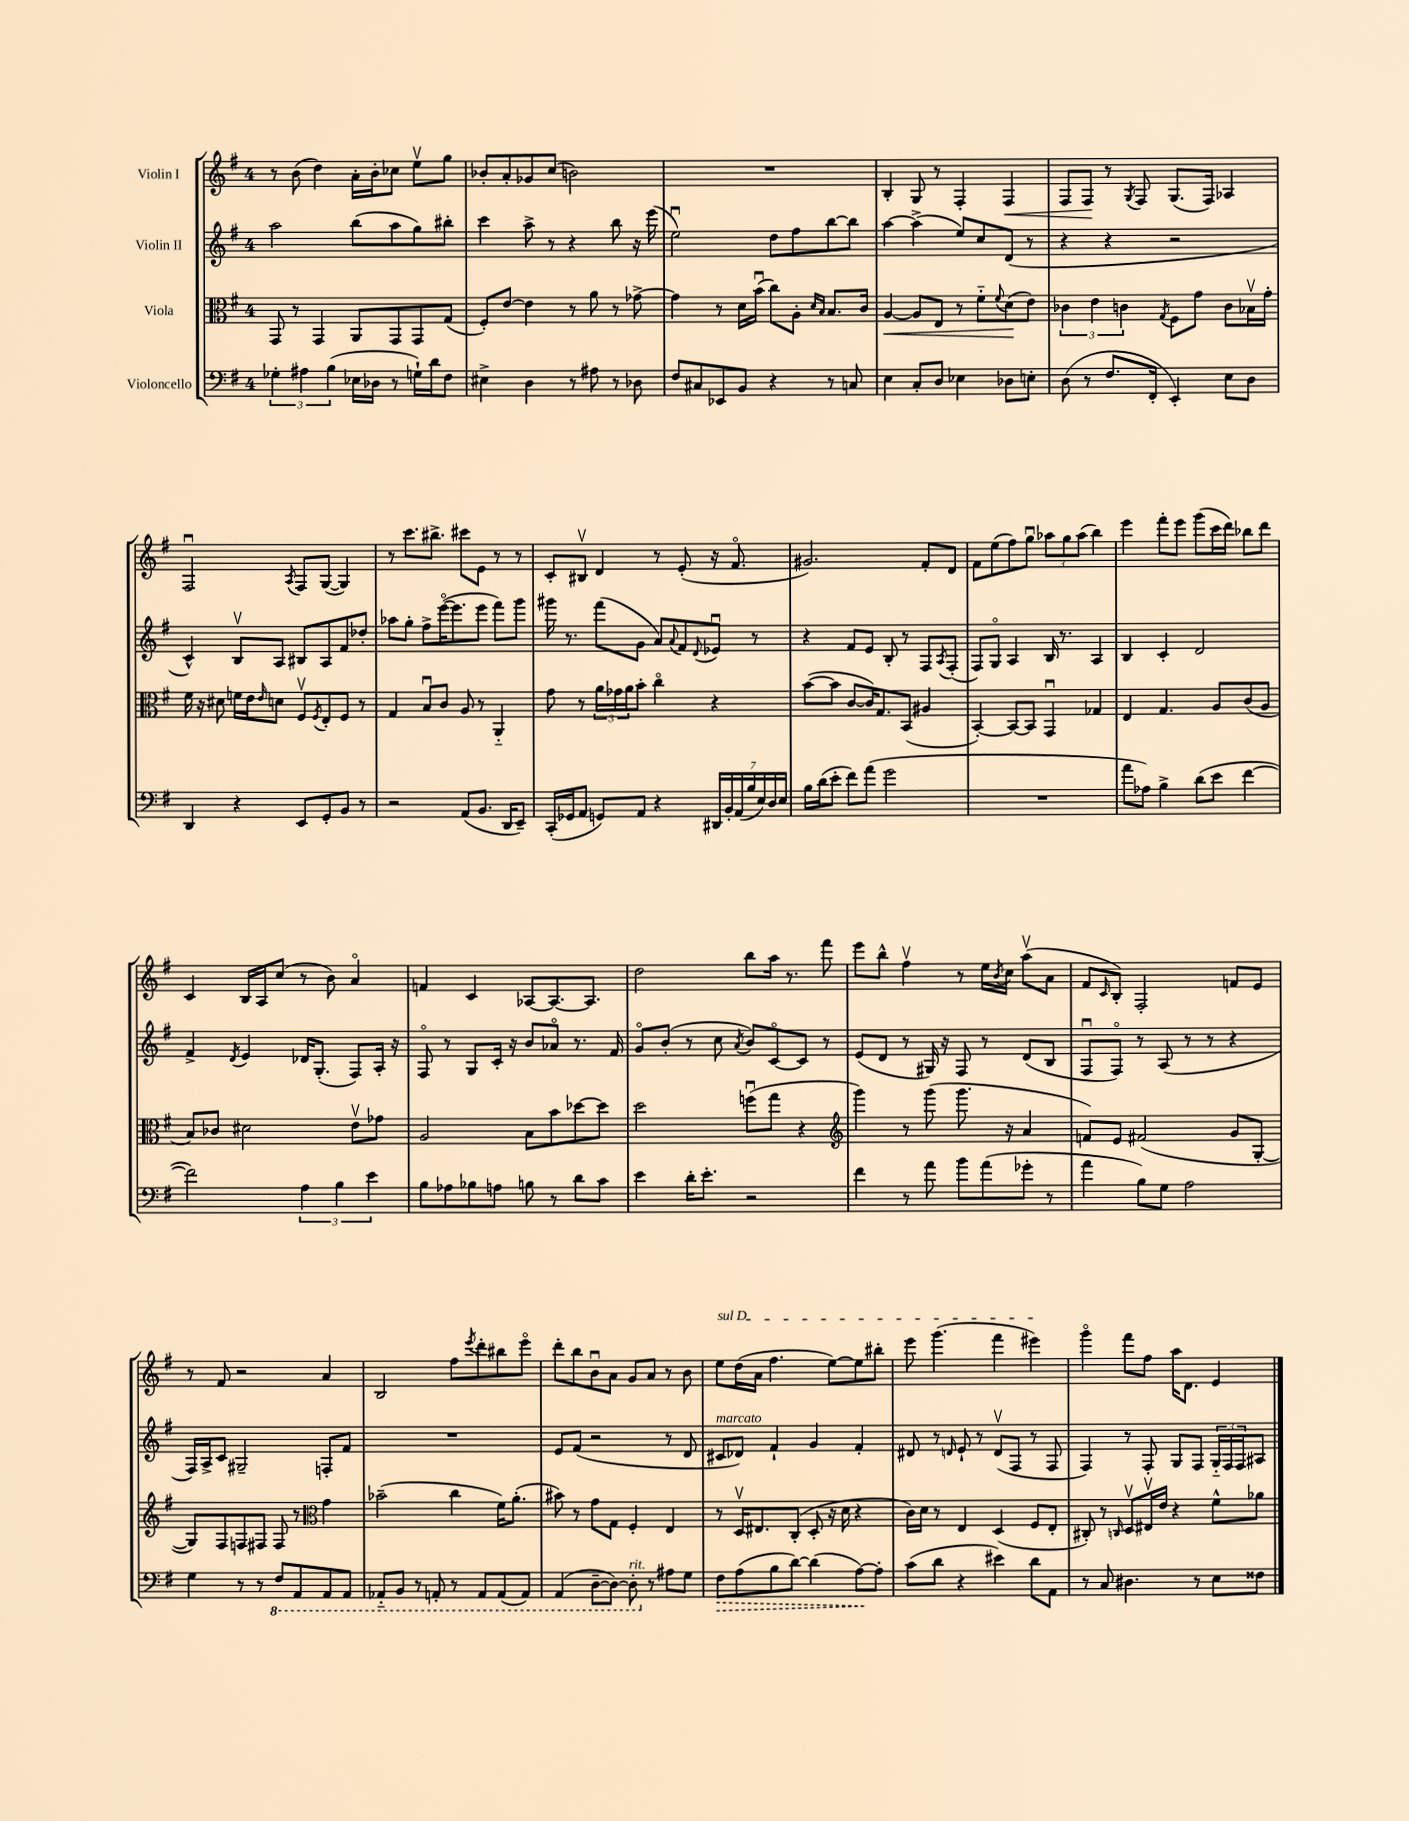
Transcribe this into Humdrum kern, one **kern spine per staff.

**kern	**kern	**kern	**kern
*staff4	*staff3	*staff2	*staff1
*clefF4	*clefC3	*clefG2	*clefG2
*k[f#]	*k[f#]	*k[f#]	*k[f#]
*M4/4	*M4/4	*M4/4	*M4/4
6G-'	8GG	2aa	8r
.	8r	.	(8b
6A#	.	.	.
.	4GG	.	4dd)
(6B	.	.	.
16E-	8AA	(8bb	16a'
16D-	.	.	16b'
8r	8GG	8aa	8cc-
16G`)	8GG	8gg)	8eev
16d	.	.	.
8F#	(8G	8bb#'	8gg
=	=	=	=
4E#^	8F#')	4ccc	8b-'
.	[8e	.	8a'
4D	4e]	8aa^	8g-
.	.	8r	(8cc
8r	8r	4r	2b)
8A#	8a	.	.
8r	8r	8bb	.
8D-	[8g-^	16r	.
.	.	(16eee	.
=	=	=	=
8F#	4g-]	2eeu)	1r
8C#	.	.	.
8EE-	8r	.	.
8BB	16d	.	.
.	(16bu	.	.
4r	8cc)	8dd	.
.	8A'	8ff#	.
.	16qqd	.	.
.	16qqB	.	.
8r	8.B	[8bb	.
8C	.	8bb]	.
.	16c	.	.
=	=	=	=
4E	[4A	[4aa	4B'
8C'	8A]	(4aa^]	8G
8D	8E	.	8r
4E-	8r	8ee)	4F#'
.	8f#'~	8cc	.
.	8qqf#	.	.
8D-	(8d	(8d	4F#
8E'	8e)	8r	.
=	=	=	=
(8D	6c-	4r	8F#
8r	.	.	8F#
.	6e	.	.
8.F#	.	4r	8r
.	6c	.	.
.	.	.	8qG
.	.	.	8F#
16FF#'	.	.	.
.	8qG	.	.
4EE')	8F#	2r	(8.G
.	8g	.	.
.	.	.	16F#)
8E	8c	.	4A-
8D	16B-v	.	.
.	16g'	.	.
=	=	=	=
4DD	16f#	4c^^)	2F#u
.	16r	.	.
.	8d#	.	.
4r	16f	8Bv	.
.	16e	.	.
.	16qqe	.	.
.	8d	8A	.
.	.	.	8qA
8EE	8F#v	8B#	8F#
.	8qF#	.	.
8GG'	8E'	8A	([8G
8BB	8F#	8f#	4G])
8r	8r	8dd-'	.
=	=	=	=
2r	4G	8aa-	8r
.	.	8gg'	8.ccc
.	8Bu	8ff#^	.
.	.	.	8.bb#^
.	8c	([16eeeo	.
.	.	8.eee]	.
(8AA	8A	.	8ccc#
8.BB	8r	8eee	8e
.	4AA'~	8fff#)	8r
16DD	.	.	.
8EE~)	.	8ggg	8r
=	=	=	=
(16CC'	8g	16ggg#	8c'
16GG-	.	8.r	.
8AA	8r	.	8B#v
8GG)	24a	(8fff#	4d
.	24g-	.	.
.	24a	.	.
8AA	8b'	8g	.
4r	4cco	8a)	8r
.	.	8qqa	.
.	.	8f#	(8e'
.	.	8qqd	.
28DD#	4r	8e-u	16r
28BB'	.	.	.
.	.	.	8.f#o
(28AA	.	.	.
28B	.	.	.
.	.	8r	.
28E)	.	.	.
28D	.	.	.
28E	.	.	.
=	=	=	=
16B	([8b	4r	2.g#)
(16d	.	.	.
8e'	8b]	.	.
8f#)	[8c	8f#	.
(8a	16c])	8e	.
.	8.G	.	.
2g	.	8B'	.
.	(8BB	8r	.
.	4A#	8F#	8f#'
.	.	8qA	.
.	.	(8F#'	8d
=	=	=	=
1r	[4BB')	8F#)	8f#
.	.	8Go	(8ee
.	8BB_	4A	8ff#)
.	8BB]	.	8ggu
.	4GGu	16B	12aa-
.	.	8.r	.
.	.	.	12gg
.	.	.	(12aa-
.	4G-	4A	4bb)
=	=	=	=
8a	4E	4B	4eee
8A-)	.	.	.
4B^	4.G	4c'	8fff#'
.	.	.	8eee
(8d	.	2d	(8ggg
8e	8A	.	16ccc
.	.	.	16ddd)
[4f#	(8c	.	8bb-
.	8A	.	8ddd
=	=	=	=
2f#])	8B)	4f#^	4c
.	8c-	.	.
.	.	8qd	.
.	2d#	4e	16B
.	.	.	16A
.	.	.	(8cc
6A	.	16d-	8r
.	.	(8.G'	.
.	.	.	8b)
6B	.	.	.
.	8ev	8F#)	4ao
6e	.	.	.
.	8g-	16A'	.
.	.	16r	.
=	=	=	=
8B	2A	8F#o	4f
8A-	.	8r	.
8B-	.	8G	4c
8A	.	16c'	.
.	.	16r	.
8B	8B	8b	[8A-
8r	8b	8a-o	8.A-_
8d	[8dd-	8.r	.
.	.	.	8.A-]
8c	8dd-]	.	.
.	.	16f#	.
=	=	=	=
4e	2dd	8go	2dd
.	.	(8b'	.
16d'	.	8r	.
8.e'	.	.	.
.	.	8cc	.
.	.	8qa	.
2r	(8ffu	8b)	8bb
.	8gg	[8co	16aa
.	.	.	8.r
.	4r	8c]	.
.	.	8r	8fff#
=	=	=	=
*	*clefG2	*	*
4f#	4ggg)	(8e	8eee
.	.	8d	8bb^^
8r	8r	8r	4ff#v
8a	(8ggg	16G#)	.
.	.	16r	.
8b	8.ggg	8F#	8r
(8a	.	8r	16ee
.	.	.	8qb
.	16r	.	16cc
8g-'	4a	(8d	(8aav
8r	.	8B	8a
=	=	=	=
4a	8f)	8F#u	8f#
.	.	.	16qqc
.	8e	8F#o)	8B')
8B)	(2f#	8r	2F#'
8G	.	(8A	.
2A	.	8r	.
.	.	8r	.
.	8g	4r	8f
.	[8G'	.	8e
=	=	=	=
4G	8G])	16F#)	8r
.	.	16A^	.
.	8F#	8c	8f#
8r	8F	2G#~	2r
8r	8F#	.	.
8FF#	8F#	.	.
8AAA	8r	.	.
*	*clefC3	*	*
8AAA	4g	8F'	4a
8AAA	.	8f#	.
=	=	=	=
8AAA-'~	(2b-~	1r	2B
8BBB	.	.	.
8r	.	.	.
8AAA'	.	.	.
8r	4cc	.	8ff#
.	.	.	8qeee
8AAA	.	.	8ddd'
(8AAA	16f#)	.	8bb#
.	(8.a'	.	.
8AAA)	.	.	8eeeo
=	=	=	=
(4AAA	8b#)	8e	8ddd'
.	8r	(8f#	8bb
[8DD~	8g	2r	8bu
8DD_)	8G	.	8a
8DD']	4F#'	.	8g
8r	.	.	8a
8A#	4E	8r	8r
8G	.	8d	8b
=	=	=	=
8F#	8r	8c#	8ee
(8A	16Dv	8d-)	(16dd
.	8.E#	.	16a
8B	.	4f#`	4.ff#
[8d)	(8C'	.	.
(4d]	8D'	4g	.
.	16r	.	[8ee)
.	16d	.	.
[8A)	4r	4f#'	8ee]
8A']	.	.	8bb#'
=	=	=	=
(8c	16c)	8d#	8eee
.	16d	.	.
8d	8r	8r	(4.ggg
.	.	16qqd	.
4r	4E	8e`	.
.	.	8r	.
4e#)	(4D	(8dv	4fff#
.	.	8F#	.
8d	8F#	8r	4eee#)
8AA	8E'	8F#	.
=	=	=	=
8r	8C#')	4F#)	4gggo
8C	8r	.	.
.	16qqC	.	.
4.D#	8Dv	8r	8fff#
.	16E#v	8F#'	8ff#
.	16e	.	.
.	4r	8G	16aa
.	.	.	8.d
8r	.	8F#	.
8E	8f#^^	24G'~	4e
.	.	24F#	.
.	.	24F#	.
8F##	8a-	8A#	.
==	==	==	==
*-	*-	*-	*-
